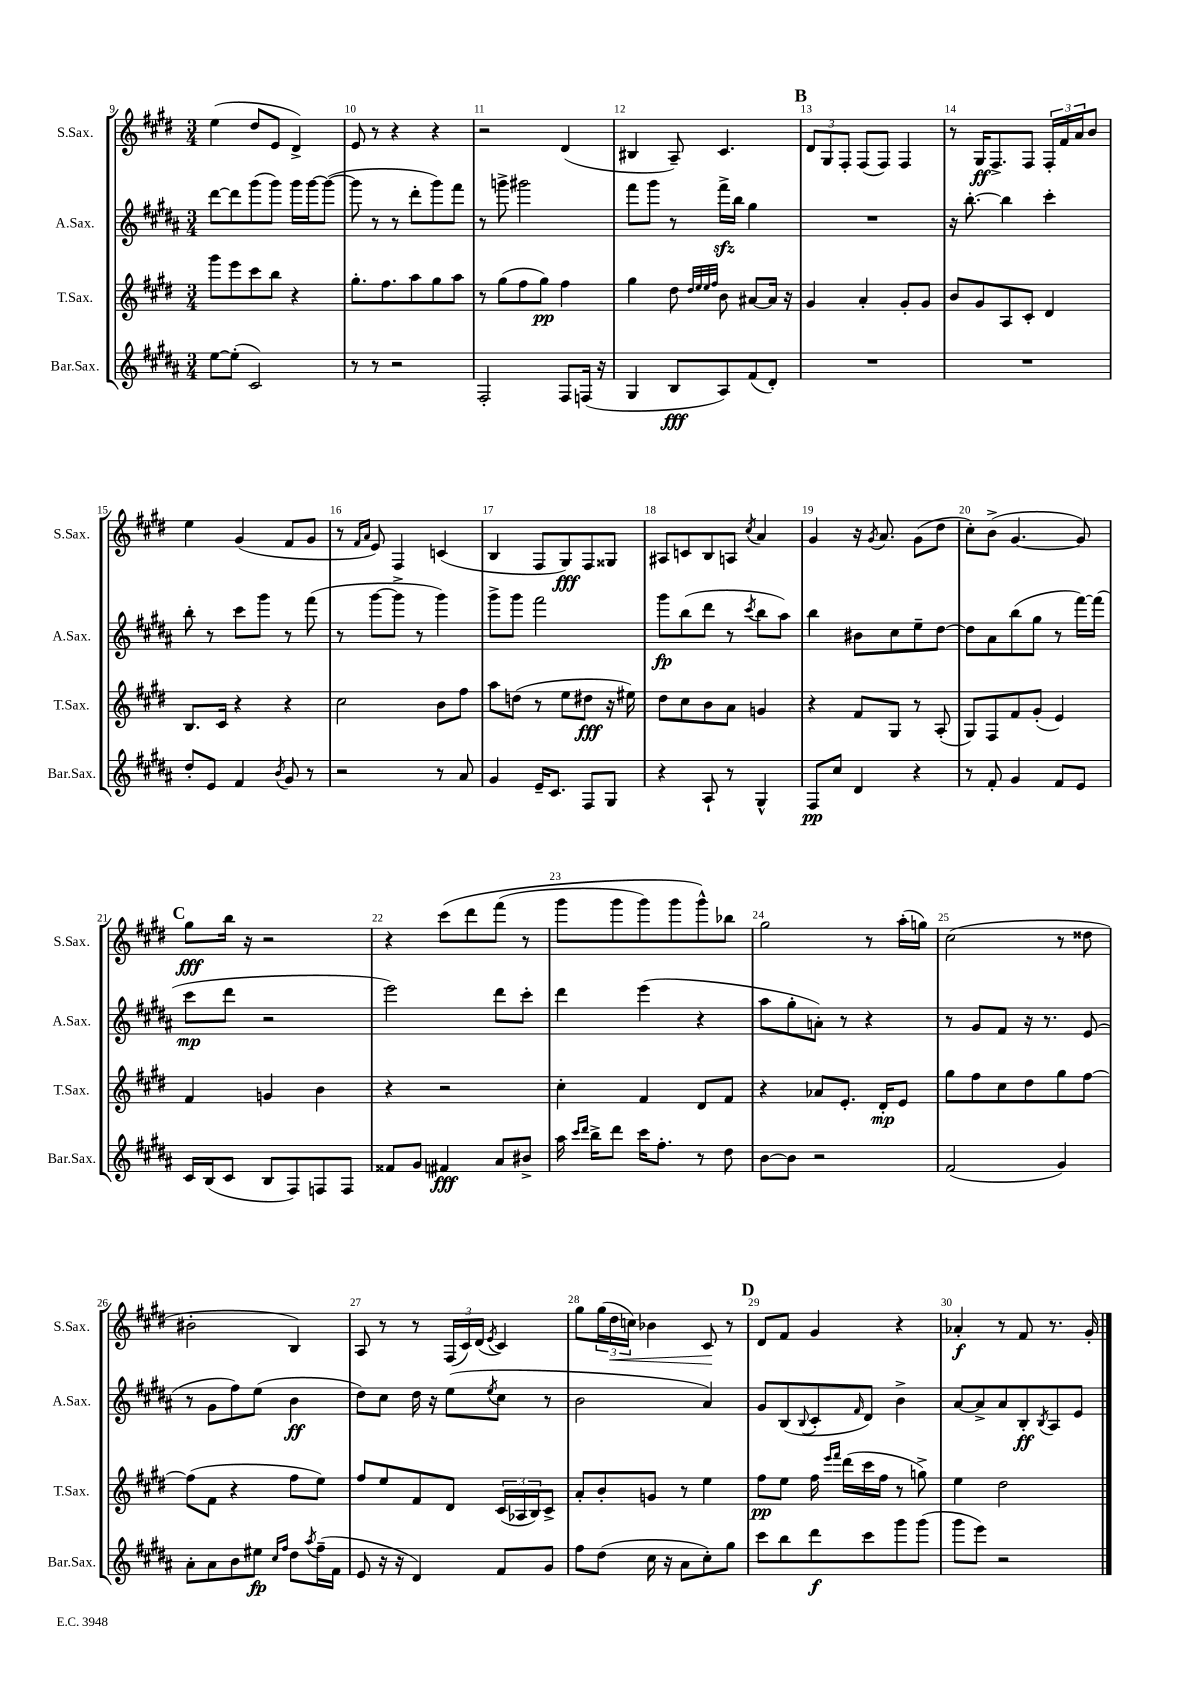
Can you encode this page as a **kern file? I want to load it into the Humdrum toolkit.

**kern	**dynam	**kern	**dynam	**kern	**dynam	**kern	**dynam
*part4	*part4	*part3	*part3	*part2	*part2	*part1	*part1
*staff4	*staff4	*staff3	*staff3	*staff2	*staff2	*staff1	*staff1
*I"Bar.Sax.	*	*I"T.Sax.	*	*I"A.Sax.	*	*I"S.Sax.	*
*I'Bar.Sax.	*	*I'T.Sax.	*	*I'A.Sax.	*	*I'S.Sax.	*
*clefG2	*	*clefG2	*	*clefG2	*	*clefG2	*
*k[f#c#g#d#a#]	*	*k[f#c#g#d#]	*	*k[f#c#g#d#a#]	*	*k[f#c#g#d#]	*
*M3/4	*	*M3/4	*	*M3/4	*	*M3/4	*
=9	=9	=9	=9	=9	=9	=9	=9
[8ee\L	.	8ggg#\L	.	[8ddd#\L	.	(4ee\	.
(8ee'\J]	.	8eee\	.	8ddd#\]	.	.	.
2c#/)	.	8ccc#\	.	(8ggg#\	.	8dd#/L	.
.	.	8bb\J	.	8ggg#\J)	.	8e/J	.
.	.	4r	.	16ggg#\LL	.	4d#^/)	.
.	.	.	.	[16ggg#\J	.	.	.
.	.	.	.	(8ggg#\J_	.	.	.
=10	=10	=10	=10	=10	=10	=10	=10
8r	.	8.gg#'\L	.	8ggg#\]	.	8e/	.
8r	.	.	.	8r	.	8r	.
.	.	8.ff#\	.	.	.	.	.
2r	.	.	.	8r	.	4r	.
.	.	8aa\	.	8ddd#'\L	.	.	.
.	.	8gg#\	.	8ggg#\)	.	4r	.
.	.	8aa\J	.	8fff#\J	.	.	.
=11	=11	=11	=11	=11	=11	=11	=11
2F#'/	.	8r	.	8r	.	2r	.
.	.	(8gg#\L	.	8gggn^\	.	.	.
.	.	8ff#\	.	2ggg#X\	.	.	.
.	.	8gg#\J)	pp	.	.	.	.
8F#/L	.	4ff#\	.	.	.	(4d#/	.
(16Fn/Jk	.	.	.	.	.	.	.
16r	.	.	.	.	.	.	.
=12	=12	=12	=12	=12	=12	=12	=12
4G#/	.	4gg#\	.	8fff#\L	.	4B#X/	.
.	.	.	.	8ggg#\J	.	.	.
8B/L	fff	8dd#\	.	8r	.	8A~/)	.
.	.	32qqdd#/LLL	.	.	.	.	.
.	.	32qqee/	.	.	.	.	.
.	.	32qqee/	.	.	.	.	.
.	.	32qqff#/JJJ	.	.	.	.	.
8A#/)	.	8b\	.	16fff#zz^\LL	.	4.c#/	.
.	.	.	.	16bb\JJ	.	.	.
(8f#/	.	[8a#X/L	.	4gg#\	.	.	.
8d#'/J)	.	16a#/Jk]	.	.	.	.	.
.	.	16r	.	.	.	.	.
!!LO:REH:place=s1:t=B
=13	=13	=13	=13	=13	=13	=13	=13
2.r	.	4g#/	.	2.r	.	12d#/L	.
.	.	.	.	.	.	12G#/	.
.	.	.	.	.	.	12F#'/J	.
.	.	4a'/	.	.	.	(8F#/L	.
.	.	.	.	.	.	8F#/J)	.
.	.	8g#'/L	.	.	.	4F#/	.
.	.	8g#/J	.	.	.	.	.
=14	=14	=14	=14	=14	=14	=14	=14
2.r	.	8b/L	.	16r	.	8r	.
.	.	.	.	[8.bb'\	.	.	.
.	.	8g#/	.	.	.	16G#/KL	ff
.	.	.	.	.	.	8.F#^/	.
.	.	8A/	.	4bb\]	.	.	.
.	.	8c#'/J	.	.	.	8F#/J	.
.	.	4d#/	.	4ccc#'\	.	24F#'/LL	.
.	.	.	.	.	.	24f#/	.
.	.	.	.	.	.	24a/J	.
.	.	.	.	.	.	8b/J	.
!!LO:LB:g=z
=15	=15	=15	=15	=15	=15	=15	=15
8dd#'/L	.	8.B/L	.	8bb'\	.	4ee\	.
8e/J	.	.	.	8r	.	.	.
.	.	16c#/Jk	.	.	.	.	.
4f#/	.	4r	.	8ccc#\L	.	(4g#/	.
.	.	.	.	8ggg#\J	.	.	.
8qb/	.	.	.	.	.	.	.
8g#/	.	4r	.	8r	.	8f#/L	.
8r	.	.	.	(8fff#\	.	8g#/J	.
=16	=16	=16	=16	=16	=16	=16	=16
2r	.	2cc#\	.	8r	.	8r	.
.	.	.	.	.	.	16qqf#/LL	.
.	.	.	.	.	.	16qqa/JJ	.
.	.	.	.	[8ggg#\L	.	8e/)	.
.	.	.	.	8ggg#^\J]	.	4F#/	.
.	.	.	.	8r	.	.	.
8r	.	8b\L	.	4ggg#\)	.	(4cn/	.
8a#/	.	8ff#\J	.	.	.	.	.
=17	=17	=17	=17	=17	=17	=17	=17
4g#/	.	8aa\L	.	8ggg#^\L	.	4B/	.
.	.	(8ddn\J	.	8ggg#\J	.	.	.
16e~/KL	.	8r	.	2fff#\	.	8F#/L	.
8.c#/J	.	.	.	.	.	.	.
.	.	8ee\L	.	.	.	8G#/)	fff
8F#/L	.	8dd#X\J	fff	.	.	8F#/	.
8G#/J	.	16r	.	.	.	8G##X/J	.
.	.	16ee#X\)	.	.	.	.	.
=18	=18	=18	=18	=18	=18	=18	=18
4r	.	8dd#\L	.	8ggg#\L	fp	8A#X/L	.
.	.	8cc#\	.	(8bb\	.	8cn/	.
8A#`/	.	8b\	.	8ddd#\J	.	8B/	.
8r	.	8a\J	.	8r	.	8An/J	.
.	.	.	.	8qccc#/	.	8qcc#/	.
4G#^^/	.	4gn/	.	8bb\L	.	4a/	.
.	.	.	.	8aa#\J)	.	.	.
=19	=19	=19	=19	=19	=19	=19	=19
8F#/L	pp	4r	.	4bb\	.	4g#/	.
8cc#/J	.	.	.	.	.	.	.
4d#/	.	8f#/L	.	8b#X\L	.	16r	.
.	.	.	.	.	.	8qg#/	.
.	.	.	.	.	.	8.a/	.
.	.	8G#/J	.	8cc#\	.	.	.
4r	.	8r	.	8ee~\	.	(8g#\L	.
.	.	(8A'/	.	[8dd#\J	.	8dd#\J	.
=20	=20	=20	=20	=20	=20	=20	=20
8r	.	8G#/L)	.	8dd#\L]	.	8cc#'\L)	.
8f#'/	.	8F#/	.	8a#\	.	(8b^\J	.
4g#/	.	8f#/	.	(8bb\	.	[4.g#/	.
.	.	(8g#'/J	.	8gg#\J	.	.	.
8f#/L	.	4e/)	.	8r	.	.	.
8e/J	.	.	.	[16fff#\LL)	.	8g#/])	.
.	.	.	.	(16fff#\JJ]	.	.	.
!!LO:LB:g=z
!!LO:REH:place=s1:t=C
=21	=21	=21	=21	=21	=21	=21	=21
16c#/LL	.	4f#/	.	8ccc#\L	mp	8gg#\L	fff
(16B/J	.	.	.	.	.	.	.
8c#/J	.	.	.	8ddd#\J	.	16bb\Jk	.
.	.	.	.	.	.	16r	.
8B/L	.	4gn/	.	2r	.	2r	.
8F#/)	.	.	.	.	.	.	.
8Fn/	.	4b\	.	.	.	.	.
8F/J	.	.	.	.	.	.	.
=22	=22	=22	=22	=22	=22	=22	=22
8f##X/L	.	4r	.	2eee\)	.	4r	.
8g#/J	.	.	.	.	.	.	.
4f#X/	fff	2r	.	.	.	(8ccc#\L	.
.	.	.	.	.	.	8ddd#\	.
8a#/L	.	.	.	8ddd#\L	.	(8fff#\J	.
8b#X^/J	.	.	.	8ccc#'\J	.	8r	.
=23	=23	=23	=23	=23	=23	=23	=23
16aa#\	.	4cc#'\	.	4ddd#\	.	8ggg#\L	.
16qqccc#/LL	.	.	.	.	.	.	.
16qqddd#/JJ	.	.	.	.	.	.	.
16bb^\KL	.	.	.	.	.	.	.
8ddd#\J	.	.	.	.	.	8ggg#\	.
16ccc#\KL	.	4f#/	.	(4eee\	.	8ggg#\)	.
8.ff#'\J	.	.	.	.	.	.	.
.	.	.	.	.	.	8ggg#\	.
8r	.	8d#/L	.	4r	.	8ggg#^^\)	.
8dd#\	.	8f#/J	.	.	.	8bb-X\J	.
=24	=24	=24	=24	=24	=24	=24	=24
[8b\L	.	4r	.	8aa#\L	.	2gg#\	.
8b\J]	.	.	.	8gg#'\	.	.	.
2r	.	8a-X/L	.	8an'\J)	.	.	.
.	.	8.e'/J	.	8r	.	.	.
.	.	.	.	4r	.	8r	.
.	.	16d#'/KL	mp	.	.	.	.
.	.	8e/J	.	.	.	(16aa'\LL	.
.	.	.	.	.	.	16ggn\JJ)	.
=25	=25	=25	=25	=25	=25	=25	=25
(2f#/	.	8gg#\L	.	8r	.	(2cc#\	.
.	.	8ff#\	.	8g#/L	.	.	.
.	.	8cc#\	.	8f#/J	.	.	.
.	.	8dd#\	.	16r	.	.	.
.	.	.	.	8.r	.	.	.
4g#/)	.	8gg#\	.	.	.	8r	.
.	.	[8ff#\J	.	(8e/	.	8dd##X\	.
!!LO:LB:g=z
=26	=26	=26	=26	=26	=26	=26	=26
8a#'\L	.	(8ff#\L]	.	8r	.	2b#X'\	.
8a#\	.	8f#\J	.	8g#\L	.	.	.
8b\	.	4r	.	8ff#\)	.	.	.
8ee#X\J	fp	.	.	(8ee\J	.	.	.
16qqcc#/LL	.	.	.	.	.	.	.
16qqff#/JJ	.	.	.	.	.	.	.
8dd#\L	.	8ff#\L	.	4b\	ff	4B/)	.
8qaa#/	.	.	.	.	.	.	.
(16ff#~\L	.	8ee\J)	.	.	.	.	.
16f#\JJ	.	.	.	.	.	.	.
=27	=27	=27	=27	=27	=27	=27	=27
8e/	.	8ff#/L	.	8dd#\L)	.	8A/	.
16r	.	8ee/	.	8cc#\J	.	8r	.
16r	.	.	.	.	.	.	.
4d#/)	.	8f#/	.	16dd#\	.	8r	.
.	.	.	.	16r	.	.	.
.	.	8d#/J	.	(8ee\L	.	(24F#/LL	.
.	.	.	.	.	.	24c#/)	.
.	.	.	.	.	.	(24d#/JJ	.
.	.	.	.	8qee/	.	8qe/	.
8f#/L	.	(24c#/LL	.	8cc#\J	.	4c#/)	.
.	.	24A-X/	.	.	.	.	.
.	.	24B/J)	.	.	.	.	.
8g#/J	.	8c#^/J	.	8r	.	.	.
=28	=28	=28	=28	=28	=28	=28	=28
8ff#\L	.	8a'/L	.	2b\	.	8gg#\L	.
(8dd#\J	.	8b'/	.	.	.	(24gg#\L	.
!	!	!	!	!	!	!	!LO:HP:b
.	.	.	.	.	.	24dd#\	<
.	.	.	.	.	.	24ccn\JJ)	.
16cc#\	.	8gn/J	.	.	.	4b-X\	.
16r	.	.	.	.	.	.	.
8a#\L	.	8r	.	.	.	.	.
8cc#'\)	.	4ee\	.	4a#/)	.	8c#/	.
8gg#\J	.	.	.	.	.	8r	[
!!LO:REH:place=s1:t=D
=29	=29	=29	=29	=29	=29	=29	=29
8ccc#\L	.	8ff#\L	pp	8g#/L	.	8d#/L	.
8bb\	.	8ee\J	.	(8B/	.	8f#/J	.
.	.	.	.	8qqB/	.	.	.
8ddd#\	f	16ff#\	.	8c#'/	.	4g#/	.
.	.	16qqeee/LL	.	.	.	.	.
.	.	16qqfff#/JJ	.	.	.	.	.
.	.	(16ddd#\LL	.	.	.	.	.
.	.	.	.	16qqf#/	.	.	.
8ccc#\	.	16ccc#\	.	8d#/J)	.	.	.
.	.	16ff#\JJ	.	.	.	.	.
8ggg#\	.	8r	.	4b^\	.	4r	.
(8ggg#\J	.	8ggn^\)	.	.	.	.	.
=30	=30	=30	=30	=30	=30	=30	=30
8ggg#\L	.	4ee\	.	[8a#/L	.	4a-X'/	f
8eee\J)	.	.	.	8a#^/]	.	.	.
2r	.	2dd#\	.	8a#/	.	8r	.
.	.	.	.	8B'/	ff	8f#/	.
.	.	.	.	8qB/	.	.	.
.	.	.	.	8A#/	.	8.r	.
.	.	.	.	8e/J	.	.	.
.	.	.	.	.	.	16g#'/	.
==	==	==	==	==	==	==	==
*-	*-	*-	*-	*-	*-	*-	*-
